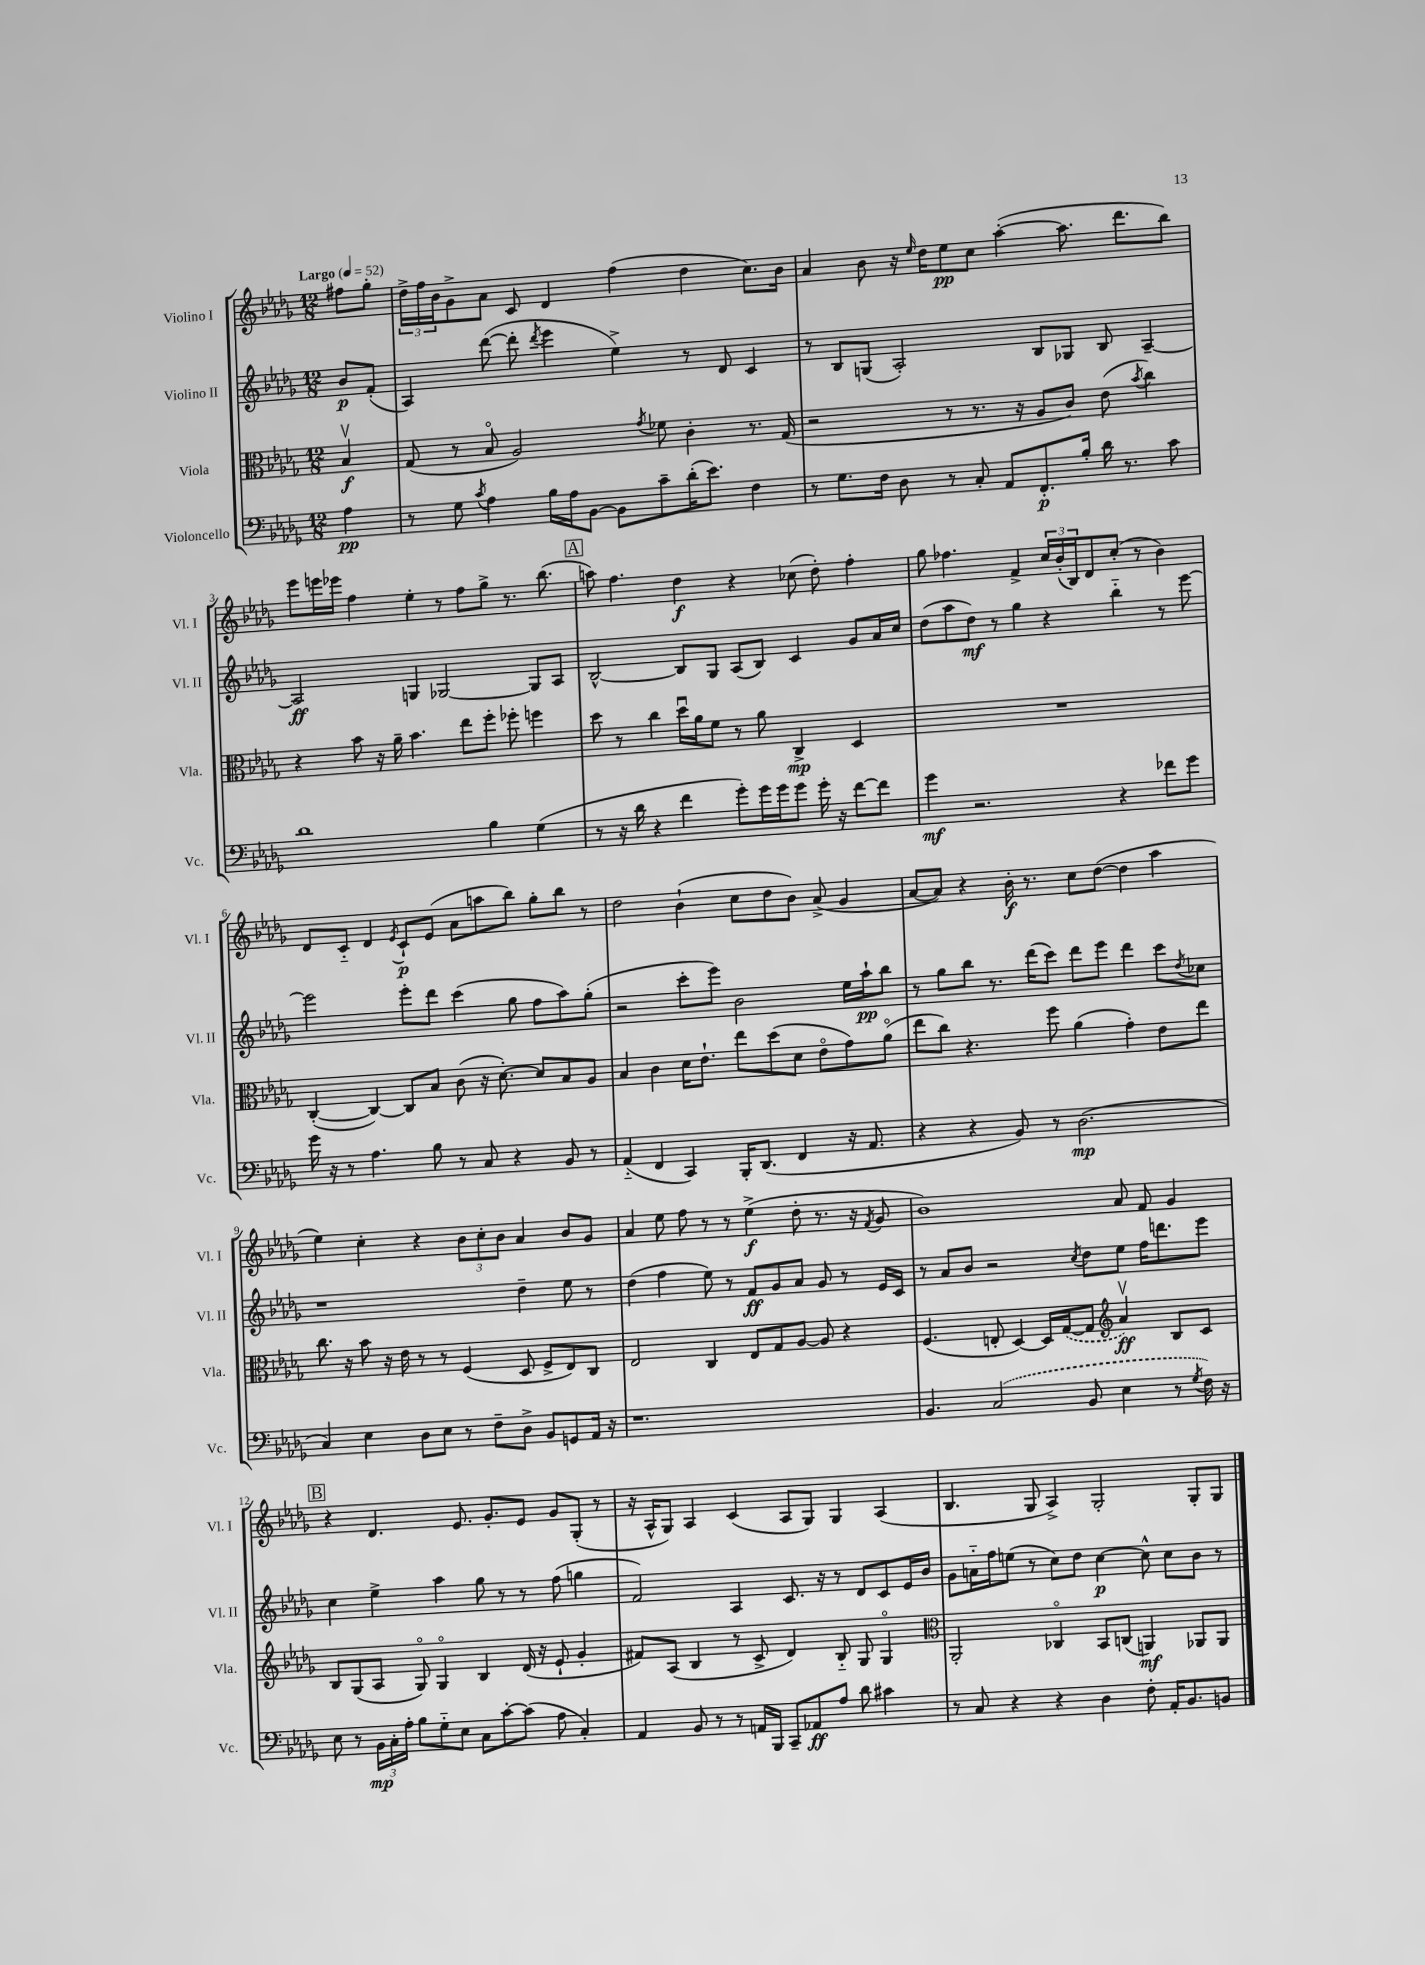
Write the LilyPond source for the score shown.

<<
\new StaffGroup <<
\new Staff = "s0" \with { instrumentName = "Violino I" shortInstrumentName = "Vl. I" } {
    \clef treble \key des \major \numericTimeSignature \time 12/8 \partial 4 \tempo "Largo" 4 = 52
    fis''8 ges''8-. |
    \tuplet 3/2 { des''16-> f''16 bes'16 } ges'8-> aes'8 c'8 des'4 f''4( des''4 c''8.) bes'16 |
    aes'4 bes'8 r16 \grace { ees''16 } des''16 ees''8\pp c''8 aes''4~-.( aes''8. des'''8. bes''8) |
    ees'''8 e'''16 ees'''16 f''4 ees''4-. r8 f''8 ges''8-> r8. bes''8.( |
    \mark \markup { \box "A" } a''8) f''4. des''4\f r4 ces''8( des''8-.) f''4-. |
    ges''8 fes''4. f'4-> \tuplet 3/2 { c''16 bes'16-.( bes16) } des'8 c''8-.( r8 bes'4) |
    des'8 c'8-_ des'4 \acciaccatura { ees'8 } c'8-!\p ees'8( aes'8 a''8 bes''8) ges''8-. bes''8 r8 |
    des''2 bes'4-!( c''8 des''8 bes'8) aes'8->( ges'4 |
    aes'8~ aes'8) r4 bes'16-.\f r8. c''8 des''8~( des''4 aes''4 |
    ees''4) c''4-. r4 \tuplet 3/2 { bes'8 c''8-. bes'8 } aes'4 bes'8 ges'8 |
    aes'4 ees''8 f''8 r8 r8 ees''4->\f( des''8-. r8. r16 \acciaccatura { f'8 } ges'8 |
    bes'1) aes'8 f'8 ges'4 |
    \mark \markup { \box "B" } r4 des'4. ees'8. ges'8.-. ees'8 ges'8 ges8-.( r8 |
    r16 aes16-^ ges8) aes4 c'4( aes8 ges8) ges4 aes4( |
    bes4. ges8 aes4->) ges2-. ges8-. ges8 \bar "|." |
}
\new Staff = "s1" \with { instrumentName = "Violino II" shortInstrumentName = "Vl. II" } {
    \clef treble \key des \major \numericTimeSignature \time 12/8 \partial 4
    bes'8\p f'8-.( |
    aes4) des'''8~( des'''8-. \acciaccatura { des'''8 } ees'''4 ees''4->) r8 des'8 c'4 |
    r8 bes8 g8( aes2-.) bes8 ges8 bes8 aes4~-- |
    aes2\ff g4 ges2~ ges8 aes8 |
    \mark \markup { \box "A" } bes2~-^ bes8 ges8 aes8( bes8) c'4 ges'8 aes'16 c''16 |
    des''8( aes''8 des''8\mf) r8 ges''4 r4 bes''4-_ r8 ees'''8~ |
    ees'''2 ees'''8-. des'''8 c'''4( ges''8 f''8 aes''8) ges''8-.( |
    r2 c'''8-. ees'''8) bes'2 ees''16 aes''16-!\pp bes''8 |
    r8 ges''8 bes''8 r8. des'''16( c'''8) des'''8 ees'''8 des'''4 c'''8 \acciaccatura { des''8 } ces''8 |
    r1 des''4-- ees''8 r8 |
    des''4( f''4 ees''8) r8 f'8\ff ges'8 aes'8 ges'8 r8 ees'16 c'16 |
    r8 aes'8 bes'8 r2 \acciaccatura { c''8 } des''8 ees''8 f''16 d'''8. ees'''8 |
    \mark \markup { \box "B" } c''4 ees''4-> aes''4 ges''8 r8 r8 f''8( g''4 |
    f'2) aes4 c'8. r16 r8 des'8 c'8 ees'16 bes'16 |
    ges'8 a'16-_ f''16 e''8( r8 c''8) des''8 c''4~\p c''8-^ c''8 bes'8 r8 \bar "|." |
}
\new Staff = "s2" \with { instrumentName = "Viola" shortInstrumentName = "Vla." } {
    \clef alto \key des \major \numericTimeSignature \time 12/8 \partial 4
    bes4\upbow\f |
    ges8( r8 bes8\flageolet aes2) \acciaccatura { ges'8 } fes'8 c'4-. r8. ges16( |
    r2 r8 r8. r16 aes8 c'8) ees'8( \acciaccatura { bes'8 } c''4) |
    r4 bes'8 r16 aes'16-- bes'4. ees''8 f''8-. fes''8-. f''4 |
    \mark \markup { \box "A" } des''8 r8 c''4 des''16\downbow aes'16 f'8 r8 aes'8 c4->\mp des4 |
    R1. |
    c4~-.( c4~) c8 bes8 c'8( r16 des'8.~-.) des'8 bes8 aes8 |
    bes4 c'4 des'16 ees'8.-! ees''8 des''8( des'8 ees'8\flageolet ges'8) aes'8\flageolet( |
    ees''8 c''8) r4. f''8 aes'4( ges'4-.) ees'8 ees''8 |
    c''8. r16 bes'8 r16 ees'16 r8 r8 f4( des8 f8-> ees8) c8 |
    ees2 c4 ees8 ges8 aes8~ aes8 r4 |
    f4.( e8-. des4~) des16 \once \slurDashed ges16~( ges8 \clef treble aes'4\upbow\ff) bes8 c'8 |
    \mark \markup { \box "B" } bes8 ges8( aes8 ges8\flageolet) ges4\flageolet bes4 des'16( r16 ees'8-! ges'4-. |
    fis'8) aes8( bes4 r8 c'8-> des'4) bes8-_ ges8 ges4\flageolet |
    \clef alto aes,2-. ces4\flageolet bes,8 c8( a,4\mf) aes,8 aes,8 \bar "|." |
}
\new Staff = "s3" \with { instrumentName = "Violoncello" shortInstrumentName = "Vc." } {
    \clef bass \key des \major \numericTimeSignature \time 12/8 \partial 4
    aes4\pp |
    r8 ges8 \acciaccatura { c'8 } aes4 bes16 aes16 bes,8~ bes,8 c'8-- des'16-.( ees'8.) f4 |
    r8 ges8. f16 des8 r8 c8-. aes,8 f,8.-.\p bes16-. des'16 r8. c'8 |
    des'1 bes4 ges4( |
    \mark \markup { \box "A" } r8 r16 des'16 r4 f'4 ges'8-.) ges'16 ges'16 ges'8 ges'16-. r16 f'8~ f'8 |
    ges'4\mf r2. r4 fes'8 ges'8 |
    ges'16 r16 r8 aes4. bes8 r8 c8 r4 bes,8 r8 |
    aes,4-_( f,4 c,4) bes,,16-. des,8.( f,4 r16 aes,8. |
    r4 r4 bes,8) r8 des2.\mp( |
    c4) ees4 des8 ees8 r8 f8-- des8-> bes,8 g,8 aes,16 r16 |
    r1. |
    bes,4. \once \slurDashed c2( bes,8 ees4 r8 \acciaccatura { ges8 } f16) r16 |
    \mark \markup { \box "B" } ees8 r8 \tuplet 3/2 { bes,16\mp c16-. aes16-. } bes8 ges8-_ ees8 c8 c'8~-. c'8( aes8 c4-.) |
    aes,4 bes,8 r8 r8 a,16 bes,,16 c,8-- aes,8\ff aes8 des'8 cis'4 |
    r8 c8 r4 r4 des4 f8-. aes,16-. bes,8. b,8 \bar "|." |
}
>>
>>
